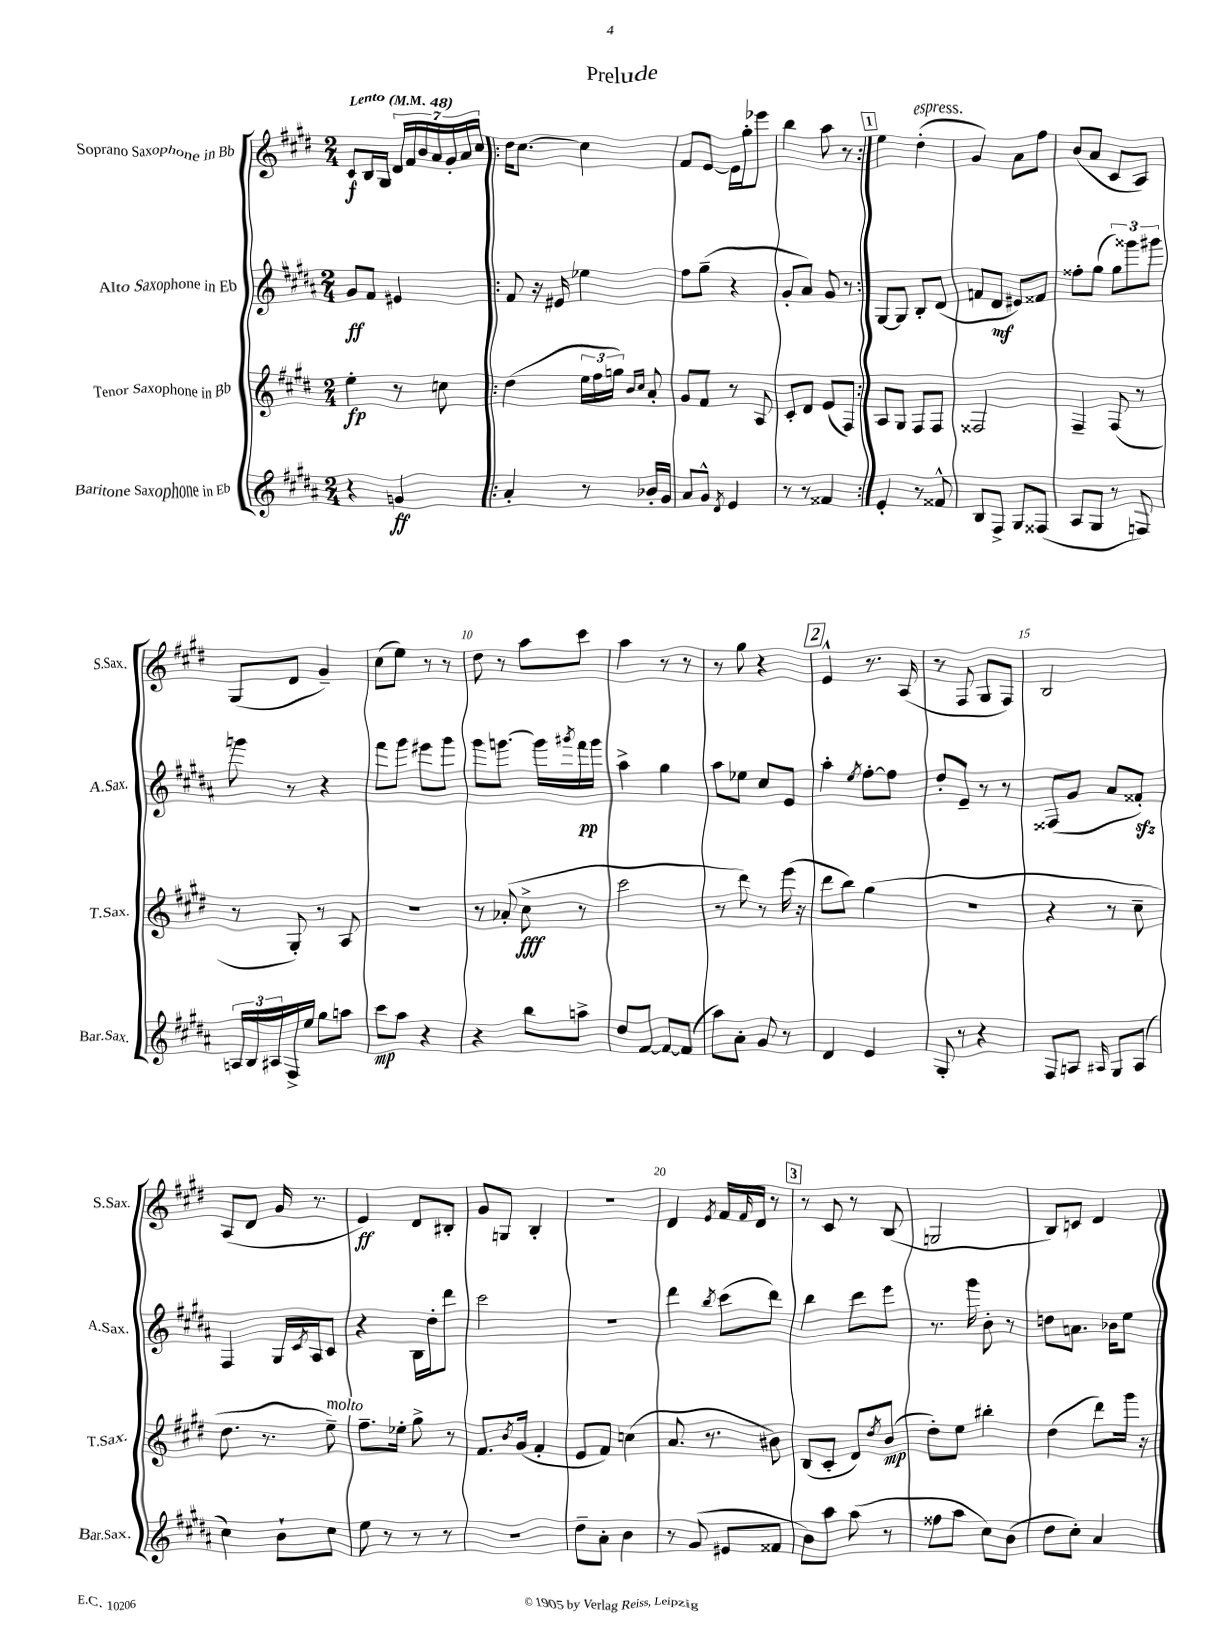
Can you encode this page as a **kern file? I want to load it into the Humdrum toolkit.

**kern	**kern	**kern	**kern
*staff4	*staff3	*staff2	*staff1
*clefG2	*clefG2	*clefG2	*clefG2
*k[f#c#g#d#a#]	*k[f#c#g#d#]	*k[f#c#g#d#a#]	*k[f#c#g#d#]
*M2/4	*M2/4	*M2/4	*M2/4
*MM48	*MM48	*MM48	*MM48
4r	4ee'	8g#	8c#
.	.	8f#	16B
.	.	.	16G#
4g	8r	4e#	28d#
.	.	.	28f#
.	.	.	28b
.	.	.	28a
.	8cc	.	.
.	.	.	28g#'
.	.	.	28a
.	.	.	28cc#
=!|:	=!|:	=!|:	=!|:
4a#'	(4dd#	8f#	16dd#
.	.	.	[8.cc#
.	.	16r	.
.	.	16e#	.
8r	24ee	4ee-	4cc#]
.	24ff#	.	.
.	24gg)	.	.
.	16qqb	.	.
.	16qqcc#	.	.
16b-'	8a'	.	.
16g#	.	.	.
=	=	=	=
8a#	8g#	8ff#	8f#
8g#^^	8f#	(8gg#~	[8e
8qd#	.	.	.
4e	8r	4r	16e]
.	.	.	16gg#'
.	8A	.	8eee-
=	=	=	=
8r	8c#'	8g#'	4bb
8r	8d#	8a#)	.
4f##	(8e	8g#	8aa
.	8F#)	8r	8r
=:|!	=:|!	=:|!	=:|!
4e'	8A	[8G#	4ee
.	8G#	8G#]	.
8r	8F#	8B'	(4dd#'
8f##^^	8F#	(8d#	.
=	=	=	=
8B	2F##	8f	4g#)
8F#^	.	8d#	.
8G#	.	8e#)	8a
(8F##	.	8f##	8ff#
=	=	=	=
8A#	4F#~	8ff##'	(8b
8G#	.	(8gg#	8a
8r	(8F#	12gg#)	8c#
.	.	12ggg##	.
8F)	8r	.	8A)
.	.	12ggg#	.
=	=	=	=
24A	8r	8ggg	(8G#
24B	.	.	.
24A#	.	.	.
16F#^	8G#')	8r	8d#
16ee	.	.	.
8gg#	8r	4r	4g#~)
8aa	8A	.	.
=	=	=	=
8ccc#	2r	8fff#	(8cc#
8aa#	.	8ggg#	8ee)
4r	.	8eee#	8r
.	.	8ggg#	8r
=	=	=	=
4r	8r	8ggg#	8dd#
.	(8a-'	[8.ggg	8r
8bb	8cc#^	.	8aa
.	.	16ggg]	.
.	.	8qggg#	.
8aa^	8r	16fff#	8ccc#
.	.	16ggg#	.
=	=	=	=
8dd#	2ccc#	4aa#^	4aa
[8f#	.	.	.
8f#_	.	4gg#	8r
(8f#]	.	.	8r
=	=	=	=
8aa#)	8r	8aa#	8r
8a#'	8ddd#)	8ee-	8gg#
8g#	8r	8cc#	4r
8r	(16eee	8e	.
.	16r	.	.
=	=	=	=
4d#	8ddd#	4aa#'	4e^^
.	8bb)	.	.
.	.	8qee	.
4e	(4gg#	[8ff#'	8.r
.	.	8ff#]	.
.	.	.	(16A
=	=	=	=
8G#'	2r	8dd#'	8r
8r	.	8e~	8F#
4r	.	8r	8G#
.	.	8r	8F#)
=	=	=	=
8F#	4r	(8F##	2B
8A	.	8g#	.
16qqA#	.	.	.
8G#	8r	8a#	.
(8A#	8cc#~	8f##')	.
=	=	=	=
4cc#)	8.dd#	4F#	(8A
.	.	.	8d#
.	8.r	.	.
8b`	.	16G#	16g#
.	.	8qc#	.
.	.	16A#	8.r
8cc#	8ee~)	8c#	.
=	=	=	=
8ee	8.ff#~	4r	4e)
8r	.	.	.
.	16ee-'	.	.
8r	8gg#^	16B	8d#
.	.	16dd#'	.
8r	8r	8ddd#	8B#'
=	=	=	=
2r	8.f#	2ccc#	8g#
.	.	.	8G
.	8qb	.	.
.	(16g#	.	.
.	4f#'	.	4B'
=	=	=	=
8dd#~	8e	2r	2r
8a#'	8f#)	.	.
4b	(4cc	.	.
=	=	=	=
8r	8.a	4ddd#	4d#
(8g#	.	.	.
.	8.r	.	.
.	.	8qbb	8qe
8e#	.	(8ccc#	16f#
.	.	.	16qqf#
.	.	.	16d#
8f##	8b#)	8ddd#)	8r
=	=	=	=
8b)	(8B	4bb	8r
8aa#	8c#'	.	8c#
(8aa#	8d#)	8ddd#	8r
.	8qdd#	.	.
8r	(8b	8eee	(8B
=	=	=	=
8ff##	8dd#')	8.r	2G
8aa#	8ee	.	.
.	.	16ggg#	.
8cc#)	4bb#'	8b'	.
(8b	.	8r	.
=	=	=	=
8dd#	(4dd#	8dd	8B)
8cc#')	.	8.a	8c
4a#	8ddd#)	.	4d#
.	.	16b-	.
.	16ggg#	8ee	.
.	16r	.	.
==	==	==	==
*-	*-	*-	*-
